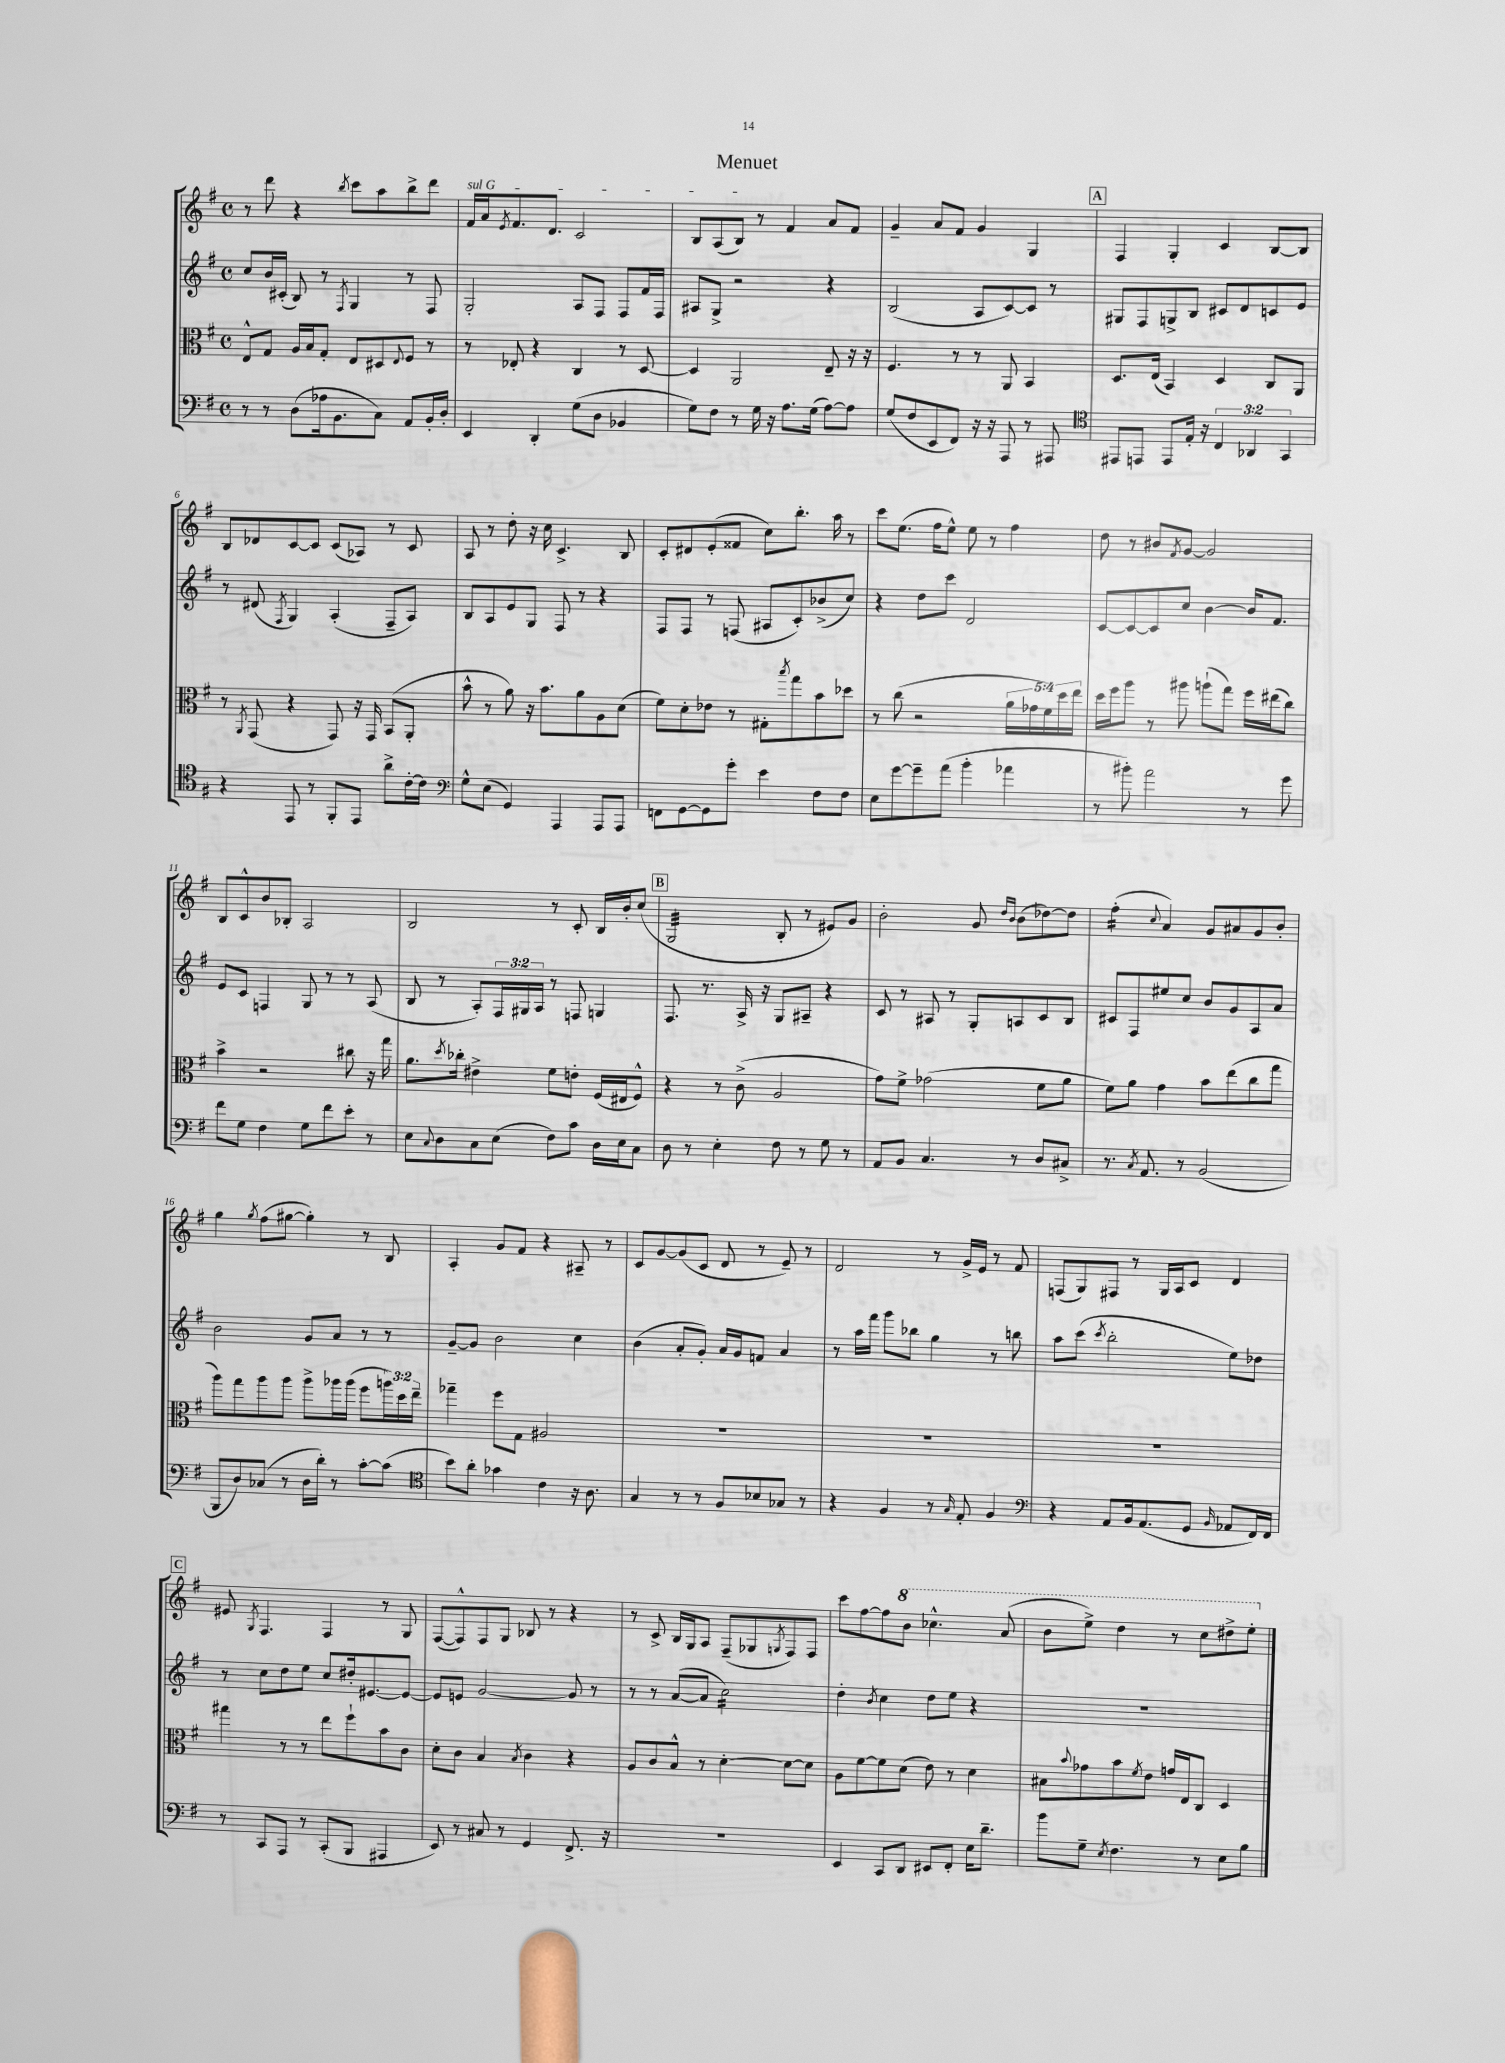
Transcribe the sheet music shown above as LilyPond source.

\header { title = "Menuet" }
<<
\new StaffGroup <<
\new Staff = "s0" {
    \clef treble \key g \major \defaultTimeSignature \time 4/4
    r8 d'''8 r4 \acciaccatura { b''8 } c'''8 a''8 b''8-> d'''8 |
    \once \override TextSpanner.bound-details.left.text = \markup { \italic "sul G" } fis'16\startTextSpan a'16 \acciaccatura { e'8 } fis'8. d'8. c'2 |
    b8 a8( b8\stopTextSpan) r8 fis'4 a'8 fis'8 |
    g'4-- a'8 fis'8 g'4 g4 |
    \mark \markup { \box "A" } fis4 g4-. c'4 b8~ b8 |
    b8 des'8 c'8~ c'8 c'8( aes8) r8 c'8 |
    a8 r8 d''8-. r16 c''16 c'4.-> b8 |
    c'8-. dis'8 e'8-.( fisis'8 c''8) b''8.-. a''16 r8 |
    c'''8 e''8.( fis''16 e''8-^) e''8 r8 fis''4 |
    d''8 r8 bis'8 \acciaccatura { fis'8 } g'8~ g'2 |
    b8 c'8-^ b'8 bes8-. a2 |
    b2 r8 c'8-. b16 b'16-. c''8( |
    \mark \markup { \box "B" } g2:32 b8-. r8 eis'8) g'8 |
    b'2-. g'8 \grace { d''16 b'16 } b'8( des''8~) des''8 |
    fis''4:16-.( \appoggiatura { c''8 } a'4) g'8 ais'8 g'8 b'8-. |
    g''4 \acciaccatura { g''8 } fis''8( gis''8~ gis''4-.) r8 b8 |
    a4-. g'8 fis'8 r4 ais8-- r8 |
    c'8 g'8~ g'8( c'8 d'8 r8 e'8--) r8 |
    d'2 r8 g'16-> e'16 r8 fis'8 |
    f8( g8) fis8 r8 g16 a16 c'8 d'4 |
    \mark \markup { \box "C" } eis'8 \acciaccatura { g8 } fis4. fis4 r8 g8 |
    fis8~( fis8-^) fis8 g8 bes8 r8 r4 |
    r8 c'8-> b16 g16 a8 fis8--( ges8 \acciaccatura { g8 } fis8) fis8 |
    c'''8 fis''8~ fis''8 \ottava #1 b''8 ces'''4.-^ a''8( |
    b''8 e'''8->) d'''4 r8 c'''8 dis'''8-> e'''8-. \ottava #0 \bar "|." |
}
\new Staff = "s1" {
    \clef treble \key g \major \defaultTimeSignature \time 4/4 \override Staff.TupletNumber.text = #tuplet-number::calc-fraction-text
    c''8 b'16 cis'16-.( b8) r8 \acciaccatura { fis8 } g4 r8 fis8 |
    g2-. a8 fis8 fis8 fis'16 fis16 |
    ais8 g8-> r2 r4 |
    b2( a8 c'8~) c'8 r8 |
    \mark \markup { \box "A" } gis8 fis8 g8-> b8 cis'8 d'8 c'8 e'8 |
    r8 dis'8( \acciaccatura { fis8 } g4) a4-.( fis8-- a8) |
    b8 a8 e'8 g8 fis8 r8 r4 |
    fis8 fis8 r8 f8( ais8 c'8-.) bes'8->( c''8) |
    r4 d''8 c'''8 d'2 |
    c'8~ c'8~ c'8 c''8 b'4~ b'16 fis'8. |
    e'8 c'8 f4 g8 r8 r8 a8( |
    b8 r8 a8-.) \tuplet 3/2 { fis16 gis16 a16 } r8 f8 g4 |
    \mark \markup { \box "B" } fis8. r8. a16-> r16 g8 ais8-- r4 |
    c'8 r8 ais8 r8 g8-. a8 c'8 b8 |
    cis'8 fis8 eis''8 c''8 b'8 g'8 a8 a'8 |
    b'2 g'8 a'8 r8 r8 |
    g'8~-- g'8 b'2 c''4 |
    b'4( a'8-. g'8-.) a'16 g'16 f'8 a'4 |
    r8 a''16 fis'''16 g'''8 bes''8 g''4 r8 b''8 |
    a''8 c'''8( \acciaccatura { c'''8 } b''2-. e''8) des''8 |
    \mark \markup { \box "C" } r8 c''8 d''8 e''8 c''8 dis''16-. eis'8.~ eis'8~ |
    eis'8 e'8 g'2~ g'8 r8 |
    r8 r8 a'8~( a'8 c''2:16) |
    d''4-. \acciaccatura { b'8 } c''4 d''8 e''8 r4 |
    R1 \bar "|." |
}
\new Staff = "s2" {
    \clef alto \key g \major \defaultTimeSignature \time 4/4 \override Staff.TupletNumber.text = #tuplet-number::calc-fraction-text
    e8-^ g8 a16 b16 g8-. e8 dis8 \appoggiatura { e8 } fis8 r8 |
    r8 ees8-. r4 c4 r8 d8~ |
    d4 a,2 e8-- r16 r16 |
    fis4. r8 r8 a,8 b,4 |
    \mark \markup { \box "A" } d8. e16( b,4) d4 c8 a,8 |
    r8 \acciaccatura { a,8 } g,8( r4 g,8) r16 g,16 b,8( a,8-. |
    b'8-^ r8 a'8) r16 b'8. a'8 a8 d'8( |
    fis'8) d'8-. ees'8 r8 gis8-. \acciaccatura { b''8 } g''8 b'8 des''8 |
    r8 c''8( r2 \tuplet 5/4 { a'16 ges'16 fis'16) d''16 e''16 } |
    d''16 fis''16 a''8 r8 ais''8 a''8-!( g''8) fis''16 eis''16( c''8) |
    b'4-> r2 cis''8 r16 g''16 |
    a'8. \acciaccatura { d''8 } ces''16-. eis'4-> fis'8 e'8-. fis16( eis16 fis8-^) |
    \mark \markup { \box "B" } r4 r8 c'8->( a2 |
    g'8) fis'8-> ges'2( fis'8 a'8 |
    fis'8) a'8 g'4 b'8 e''8( c''8 g''8 |
    a''8) g''8 a''8 a''8 a''8-> aes''16 aes''16( fis''8 \tuplet 3/2 { a''16) d''16 e''16-- } |
    ges''4-- fis''8 g8 ais2 |
    R1 |
    R1 |
    R1 |
    \mark \markup { \box "C" } gis''4 r8 r8 e''8 fis''8-! b'8 c'8 |
    d'8-. c'8 b4 \acciaccatura { b8 } c'4 r4 |
    a8 c'8 b8-^ r8 d'4~-. d'8~ d'8 |
    a8 fis'8~ fis'8 d'8( e'8) r8 d'4 |
    bis8 \appoggiatura { b'8 } ges'8 b'8 \acciaccatura { fis'8 } e'8 g'16 e16 c8 d4 \bar "|." |
}
\new Staff = "s3" {
    \clef bass \key g \major \defaultTimeSignature \time 4/4 \override Staff.TupletNumber.text = #tuplet-number::calc-fraction-text
    r8 r8 d8( aes16 b,8. c8) a,8 b,16-. d16-. |
    e,4 d,4-. g8( d8 bes,4 |
    g8) fis8 r8 g16 r16 a8. g16( a8~) a8 |
    g8( fis8 e,8 fis,8) r16 r16 a,,8 r8 ais,,8 |
    \mark \markup { \box "A" } \clef tenor eis,8 e,8 e,8 e16-. r16 \tuplet 3/2 { c4 aes,4 g,4 } |
    r4 e,8 r8 fis,8-. e,8 a'8-> c'16~-. c'16 |
    \clef bass g8-^ e8( g,4) a,,4 a,,8 a,,8 |
    f,8 g,8~ g,8 g'8-. e'4 fis8 fis8 |
    e8 g'8~ g'8-- a'8( b'4-. aes'4 |
    r8 bis'8-.) a'2 r8 g'8 |
    fis'8 g8 fis4 g8 fis'8 e'8-. r8 |
    e8 \appoggiatura { c8 } d8 c8 e8( fis8) c'8 d16 e16 c8 |
    \mark \markup { \box "B" } d8 r8 e4-. fis8 r8 g8 r8 |
    a,8 b,8 c4. r8 d8 cis8-> |
    r8. \acciaccatura { c8 } a,8. r8 b,2( |
    b,,8 d8) ces8( r8 d16 d'16-.) r8 c'8~-. c'8( |
    \clef tenor b'8) a'8-. ges'4 c'4 r16 a8. |
    g4 r8 r8 fis8 bes8 ges8 r8 |
    r4 fis4 r8 \grace { g16 } e8-. fis4 |
    \clef bass r4 a,8 b,16 a,8.( g,8 \grace { b,16 } aes,8 fis,16) fis,16 |
    \mark \markup { \box "C" } r8 c,8 a,,8 r8 c,8-.( b,,8 ais,,4 |
    e,8) r8 cis8 r8 g,4 fis,8.-> r16 |
    R1 |
    e,4 c,8 d,8 eis,8 fis,8-. e16 d'8.-- |
    b'8 g8-- \acciaccatura { e8 } fis4. r8 e8 b8 \bar "|." |
}
>>
>>
